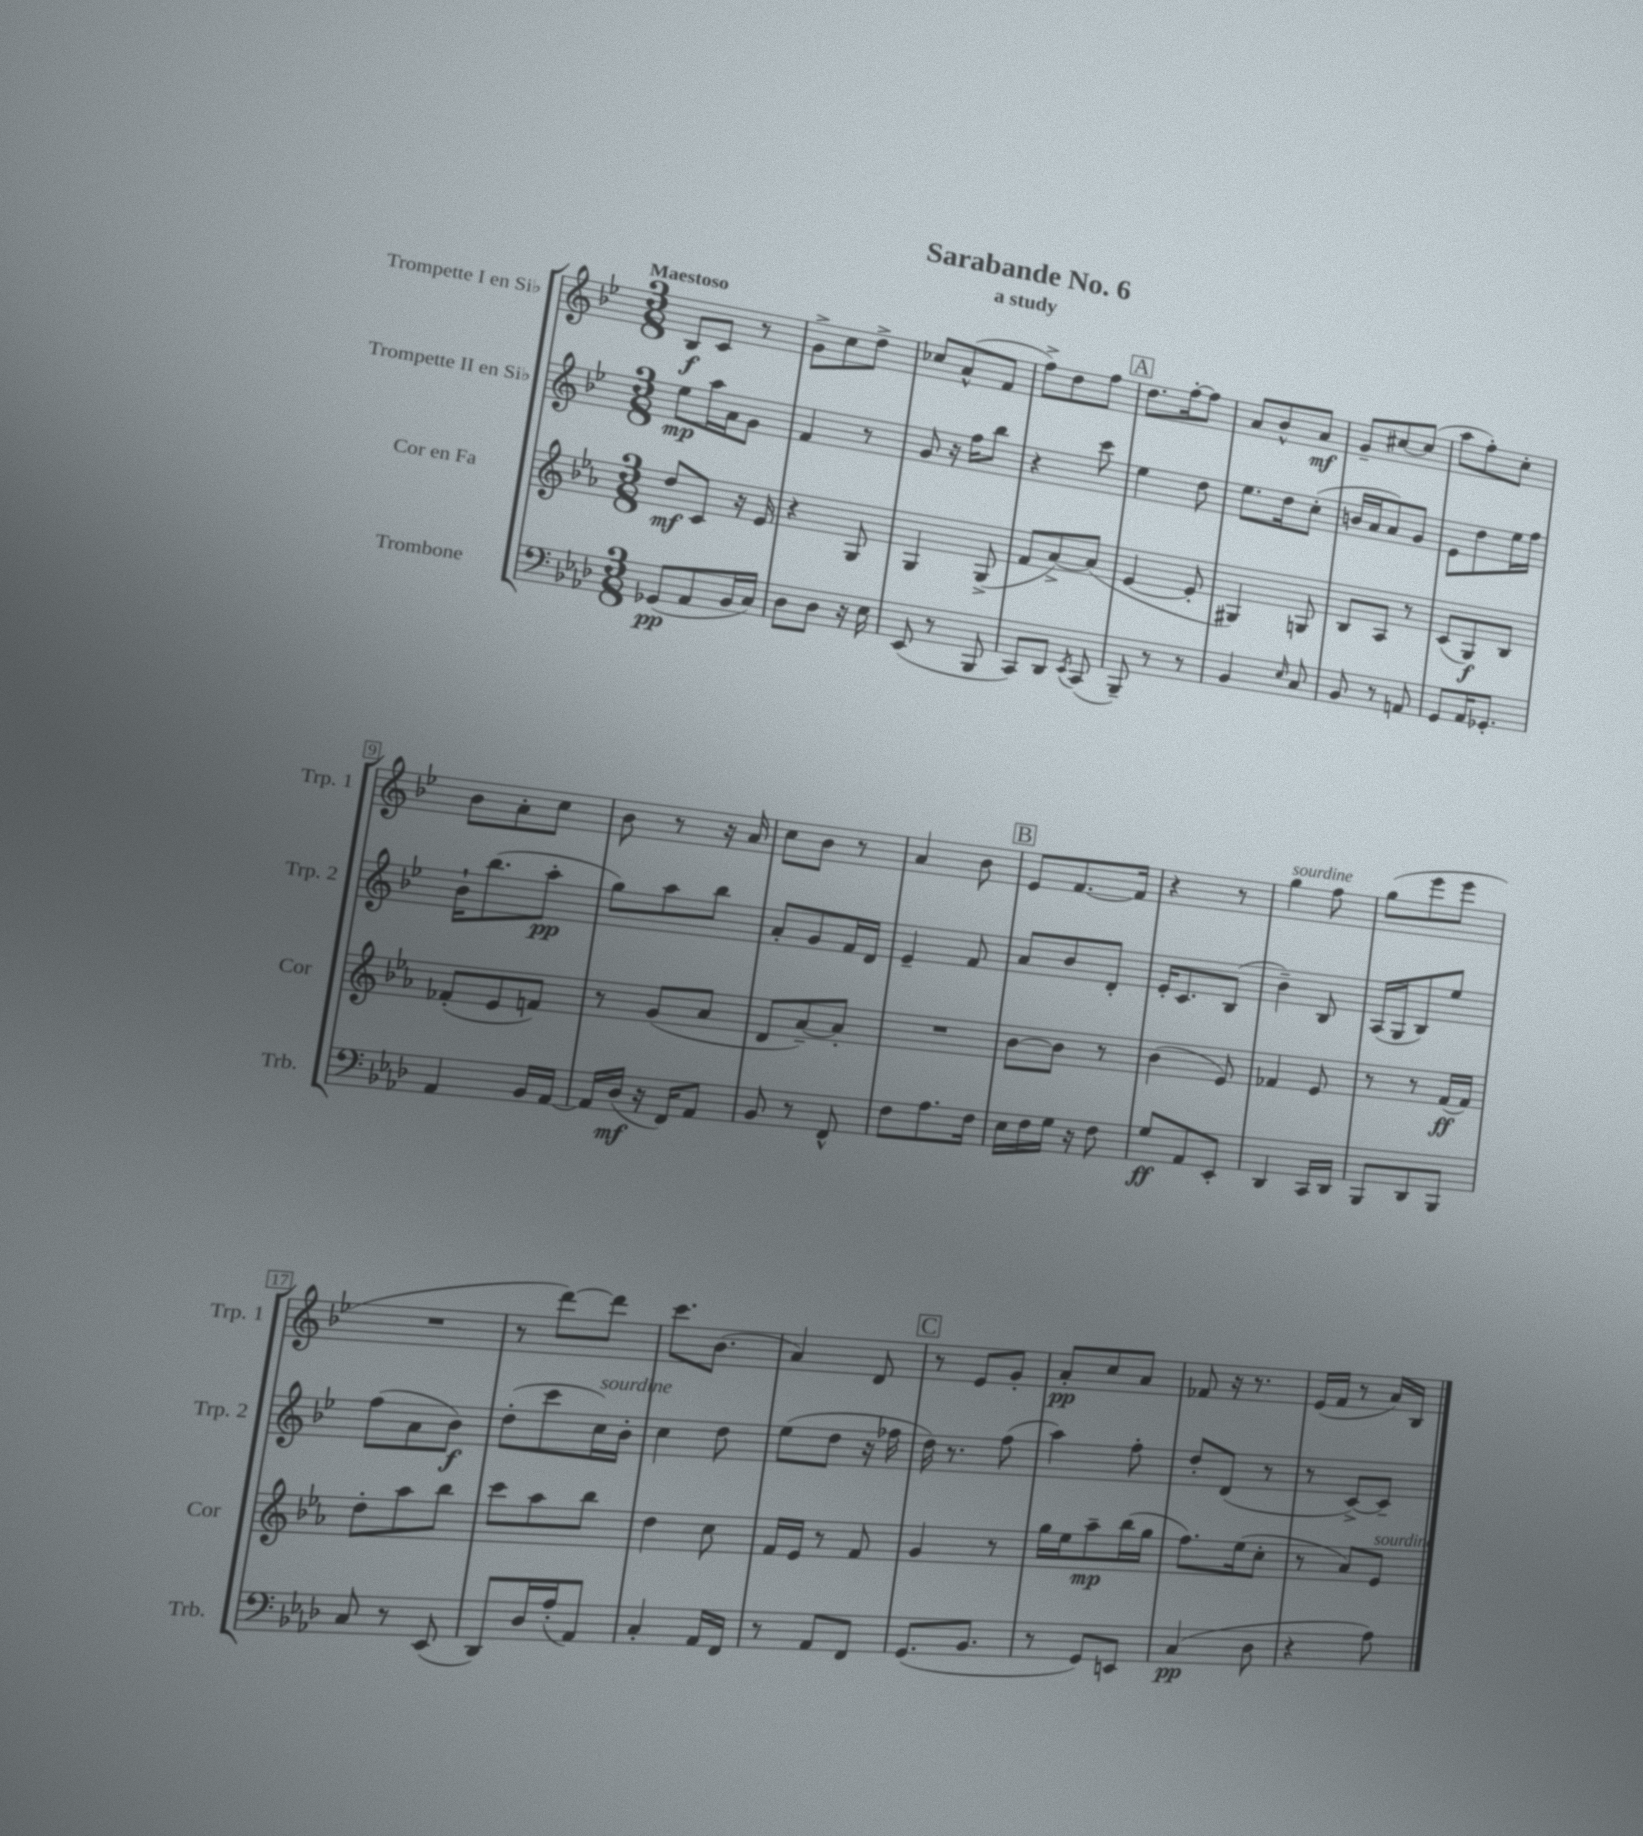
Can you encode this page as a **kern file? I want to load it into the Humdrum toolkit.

**kern	**kern	**kern	**kern
*staff4	*staff3	*staff2	*staff1
*clefF4	*clefG2	*clefG2	*clefG2
*k[b-e-a-d-]	*k[b-e-a-]	*k[b-e-]	*k[b-e-]
*M3/8	*M3/8	*M3/8	*M3/8
(8GG-	8dd	8ee-	8B-
8AA-	8c	16aa	8c
.	.	16a	.
16BB-	16r	8g	8r
16C)	16e-	.	.
=	=	=	=
8D-	4r	4f	8g^
8D-	.	.	8cc
16r	8G	8r	8dd^
16E-	.	.	.
=	=	=	=
(8EE-	4G	8g	8cc-
8r	.	16r	(8a^^
.	.	16ff	.
8BBB-	(8G^	8bb-	8f
=	=	=	=
8CC)	8f	4r	8ff^)
8DD-	[8a-^)	.	8dd
8qEE-	.	.	.
(8CC	(8a-]	8ccc	8ff
=	=	=	=
8BBB-~)	[4e-	4ee-	8.dd
8r	.	.	.
.	.	.	[16ff'
8r	8e-']	8dd	8ff]
=	=	=	=
4BB-	4G#)	8.ee-	8a
.	.	.	8b-^^
.	.	16dd	.
16qqE-	.	.	.
8C	8G	(8cc'	8a
=	=	=	=
8BB-	8B-	16b	8g~
.	.	16a	.
8r	8A-	8a)	[8cc#
8AA	8r	8g	(8cc#]
=	=	=	=
8GG	(8c	8e-	8aa
16AA-	8G)	8dd	8ff')
8.GG-'	.	.	.
.	8B-	16ee-	8cc'
.	.	16ff	.
=	=	=	=
4AA-	(8f-'	16b-`	8b-
.	.	(8.bb-	.
.	8e-	.	8a'
16BB-	8f)	8aa'	8cc
[16AA-	.	.	.
=	=	=	=
16AA-]	8r	8gg)	8b-
(16D-	.	.	.
16r	(8g	8aa	8r
16FF)	.	.	.
8AA-	8a-	8bb-	16r
.	.	.	16a
=	=	=	=
8BB-	8d	8a'	8cc
8r	[8a-~)	8g	8b-
8FF^^	8a-']	16f	8r
.	.	16d	.
=	=	=	=
8F	4.r	4e-~	4a
8.A-	.	.	.
.	.	8f	8b-
16F	.	.	.
=	=	=	=
16E-	[8b-	8a	8e-
16F	.	.	.
16G	8b-]	8b-	[8.f
16r	.	.	.
8F	8r	8d'	.
.	.	.	16f]
=	=	=	=
8G	(4b-	16e-'	4r
.	.	8.c	.
8AA-	.	.	.
8EE-'	8e-)	(8B-	8r
=	=	=	=
4DD-	4f-	4b-~)	4gg
16CC	8e-	8B-	8ff
16DD-	.	.	.
=	=	=	=
8BBB-	8r	(16A	(8gg
.	.	16G	.
8DD-	8r	8B-)	8eee-
8BBB-	(16f	8ee-	8eee-
.	16f)	.	.
=	=	=	=
8C	8dd'	(8ff	4.r
8r	8aa-	8a	.
(8EE-	8bb-	8b-)	.
=	=	=	=
8DD-)	8ccc	(8dd'	8r
16D-	8aa-	8ccc	[8ddd)
(16A-'	.	.	.
8AA-)	8bb-	16cc)	8ddd]
.	.	16b-'	.
=	=	=	=
4C'	4dd	4cc	8.ccc
.	.	.	(8.b-
16AA-	8cc	8dd	.
16FF	.	.	.
=	=	=	=
8r	16f	(8ee-	4a)
.	16e-	.	.
8AA-	8r	8dd	.
8FF	8f	16r	8d
.	.	16ff-	.
=	=	=	=
(8.GG	4g	16dd)	8r
.	.	8.r	.
.	.	.	8e-
8.BB-	.	.	.
.	8r	(8ff	8g'
=	=	=	=
8r	16gg	4aa)	8a'
.	16ee-	.	.
8GG)	8aa-~	.	8cc
8EE	(16bb-	8ff'	8a
.	16gg	.	.
=	=	=	=
(4C	8.ff)	8dd'	8f-
.	.	(8d	16r
.	(16ee-	.	8.r
8D-	8cc'	8r	.
=	=	=	=
4r	8r	8r	(16e-
.	.	.	16f
.	8a-)	[8c^)	8r
8A-)	8e-	8c~]	16a)
.	.	.	16B-
==	==	==	==
*-	*-	*-	*-
